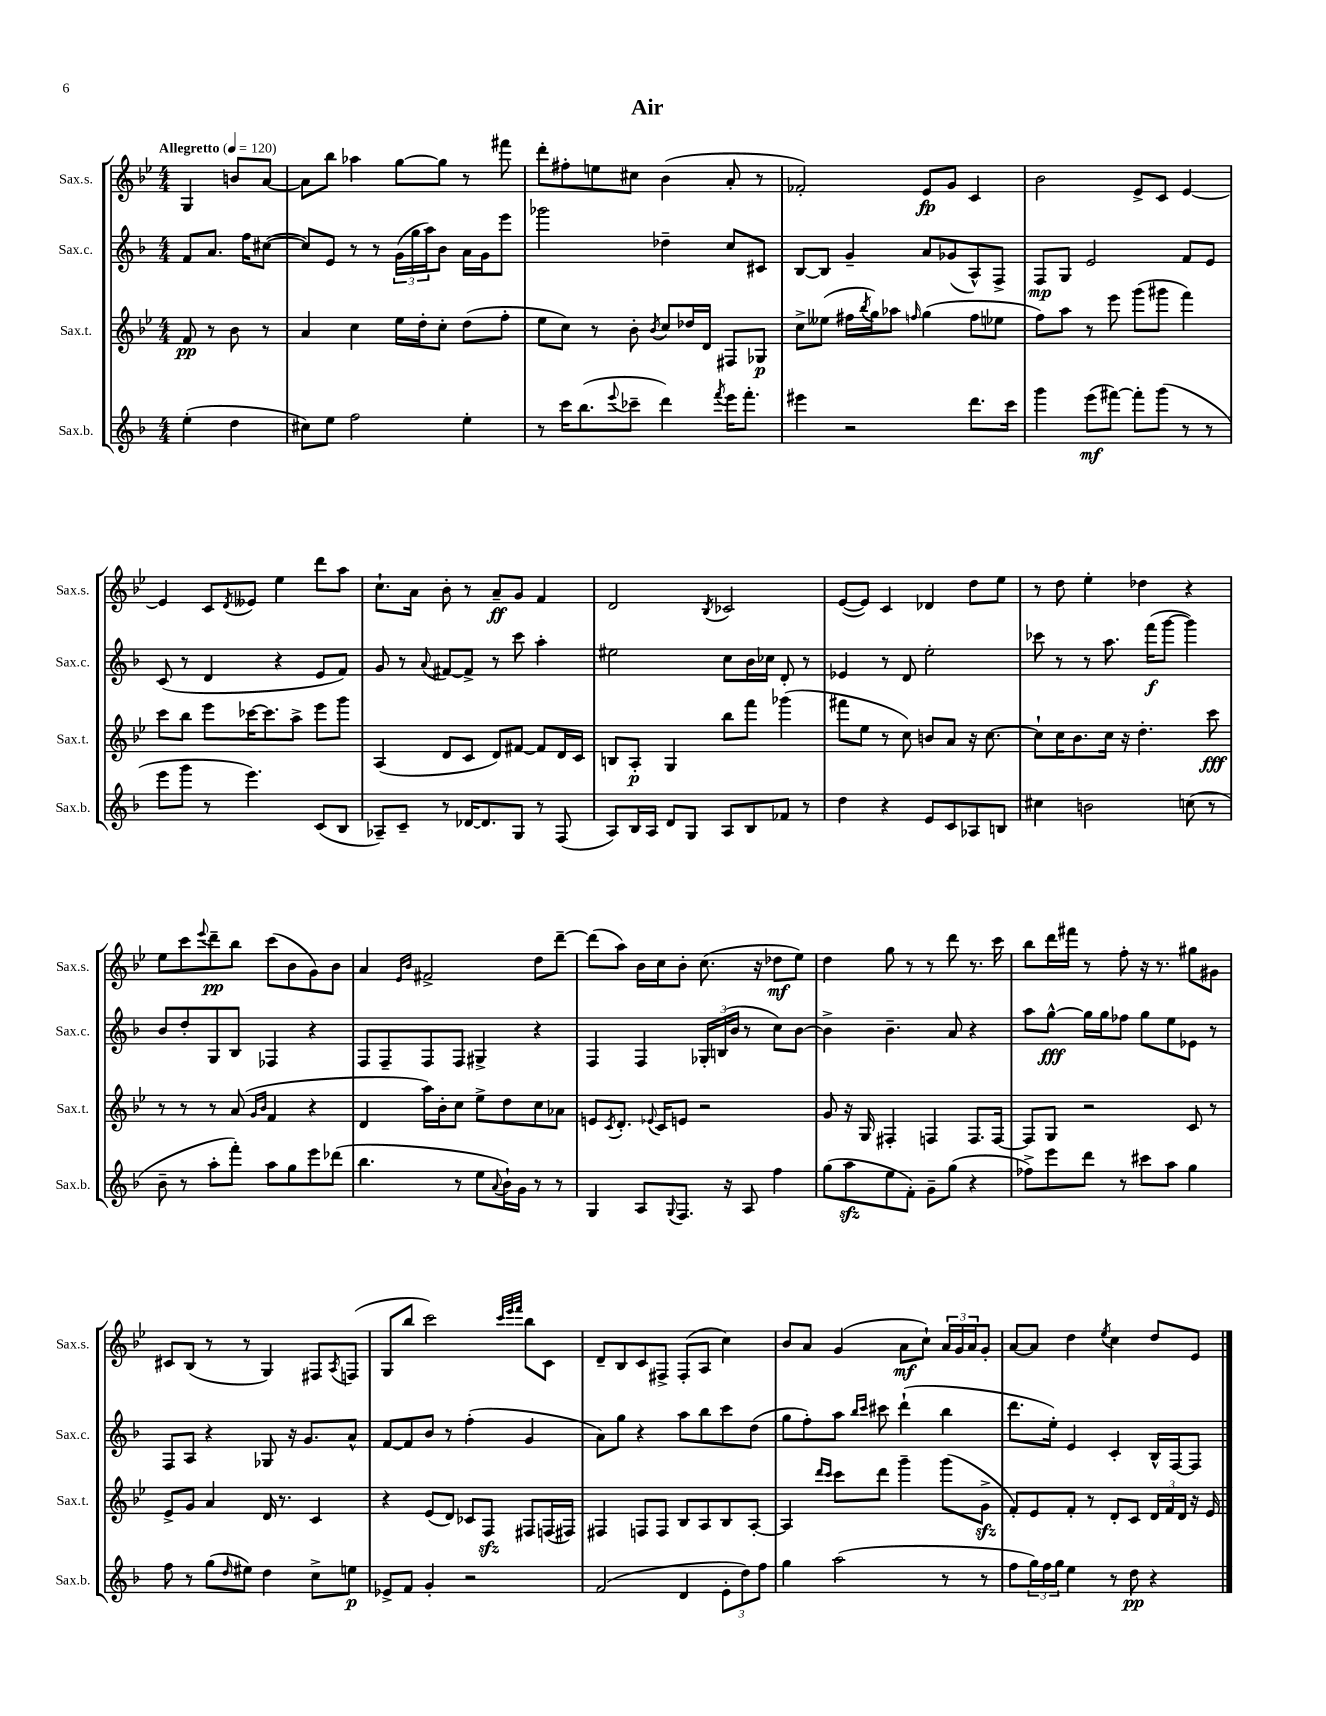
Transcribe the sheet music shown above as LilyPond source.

\header { title = "Air" }
<<
\new StaffGroup <<
\new Staff = "s0" \with { instrumentName = "Sax.s." shortInstrumentName = "Sax.s." } {
    \clef treble \key bes \major \numericTimeSignature \time 4/4 \partial 2 \tempo "Allegretto" 4 = 120
    g4 b'8 a'8~ |
    a'8 bes''8 aes''4 g''8~ g''8 r8 fis'''8 |
    d'''8-. fis''8-. e''8 cis''8 bes'4( a'8-. r8 |
    fes'2-.) ees'8\fp g'8 c'4 |
    bes'2 ees'8-> c'8 ees'4~ |
    ees'4 c'8 \acciaccatura { d'8 } eeses'8 ees''4 d'''8 a''8 |
    c''8.-! a'16 bes'8-. r8 a'8--\ff g'8 f'4 |
    d'2 \acciaccatura { bes8 } ces'2 |
    ees'8~( ees'8) c'4 des'4 d''8 ees''8 |
    r8 d''8 ees''4-. des''4 r4 |
    ees''8 c'''8 \appoggiatura { ees'''8 } d'''8--\pp bes''8 c'''8( bes'8 g'8) bes'8 |
    a'4 \grace { ees'16 bes'16 } fis'2-> d''8 d'''8~-- |
    d'''8( a''8) bes'16 c''16 bes'8-. c''8.( r16 des''8\mf ees''8) |
    d''4 g''8 r8 r8 d'''8 r8. c'''16 |
    bes''8 d'''16 fis'''16 r8 f''8-. r16 r8. gis''8 gis'8 |
    cis'8 bes8( r8 r8 g4) fis8 \acciaccatura { a8 } f8( |
    g8 bes''8 c'''2) \grace { c'''32 ees'''32 f'''32 } bes''8 c'8 |
    d'8-- bes8 c'8 fis8-> fis8-.( a8 c''4) |
    bes'8 a'8 g'4( a'8\mf c''8-!) \tuplet 3/2 { a'16 g'16 a'16 } g'8-. |
    a'8~ a'8 d''4 \acciaccatura { ees''8 } c''4 d''8 ees'8 \bar "|." |
}
\new Staff = "s1" \with { instrumentName = "Sax.c." shortInstrumentName = "Sax.c." } {
    \clef treble \key f \major \numericTimeSignature \time 4/4 \partial 2
    f'8 a'8. f''16 cis''8~( |
    cis''8) e'8 r8 r8 \tuplet 3/2 { g'16( g''16 a''16) } bes'8 a'16 g'16 e'''8 |
    ges'''2 des''4-- c''8 cis'8 |
    bes8~ bes8 g'4-- a'8 ges'8( a8-^) f8-> |
    f8\mp g8 e'2 f'8 e'8 |
    c'8( r8 d'4 r4 e'8 f'8) |
    g'8 r8 \appoggiatura { a'8 } fis'8~ fis'8-> r8 c'''8 a''4-. |
    eis''2 c''8 bes'16 ces''16 d'8-. r8 |
    ees'4 r8 d'8 e''2-. |
    ces'''8 r8 r8 a''8. f'''16\f( g'''8~ g'''4) |
    bes'8 d''8-. g8 bes8 fes4 r4 |
    f8 f8-- f8 f8 gis4-> r4 |
    f4 f4 \tuplet 3/2 { ges16-. b16( bes'16 } r8 c''8) bes'8~ |
    bes'4-> bes'4.-- a'8 r4 |
    a''8 g''8~-^\fff g''16 g''16 fes''8 g''8 e''8 ees'8 r8 |
    f8 a8 r4 ges8 r16 g'8. a'8-^ |
    f'8~ f'8 bes'8 r8 f''4-.( g'4 |
    a'8) g''8 r4 a''8 bes''8 c'''8 d''8( |
    g''8 f''8-.) a''8 \grace { bes''16 c'''16 } cis'''8 d'''4-!( bes''4 |
    d'''8. e''16-.) e'4 c'4-. bes16-^ f16~ f8 \bar "|." |
}
\new Staff = "s2" \with { instrumentName = "Sax.t." shortInstrumentName = "Sax.t." } {
    \clef treble \key bes \major \numericTimeSignature \time 4/4 \partial 2
    f'8\pp r8 bes'8 r8 |
    a'4 c''4 ees''16 d''16-. c''8-. d''8( f''8-. |
    ees''8 c''8) r8 bes'8-. \acciaccatura { bes'8 } c''8 des''16 d'16 fis8 ges8\p |
    c''8-> eeses''8( fis''16 \acciaccatura { bes''8 } g''16) aes''8 \grace { f''16 } g''4( f''8 ees''8 |
    f''8) a''8 r8 ees'''8 g'''8( gis'''8 f'''4) |
    c'''8 bes''8 ees'''8 ces'''16~ ces'''8. a''8-> ees'''8 g'''8 |
    a4( d'8 c'8 d'8) fis'8~ fis'8 d'16 c'16 |
    b8 a8-.\p g4 bes''8 f'''8 ges'''4( |
    fis'''8 ees''8 r8 c''8) b'8 a'8 r16 c''8.~ |
    c''8-! c''16 bes'8. c''16 r16 d''4.-. c'''8\fff |
    r8 r8 r8 a'8( \grace { g'16 bes'16 } f'4 r4 |
    d'4 a''16) bes'16-. c''8 ees''8-> d''8 c''8 aes'8 |
    e'8 \acciaccatura { c'8 } d'8.-. \appoggiatura { ees'8 } c'16 e'8 r2 |
    g'8 r16 g16 fis4-. f4 f8. f16~ |
    f8 g8 r2 c'8 r8 |
    ees'8-> g'8 a'4 d'16 r8. c'4 |
    r4 ees'8( d'8) ces'8 f8\sfz fis8 f16( fis16) |
    fis4 f8 f8 bes8 a8 bes8 a8~-. |
    a4 \grace { d'''16 c'''16 } c'''8 d'''8 g'''4-- g'''8( g'8->\sfz |
    f'8-.) ees'8 f'8-. r8 d'8-. c'8 \tuplet 3/2 { d'16 f'16 d'16 } r16 ees'16 \bar "|." |
}
\new Staff = "s3" \with { instrumentName = "Sax.b." shortInstrumentName = "Sax.b." } {
    \clef treble \key f \major \numericTimeSignature \time 4/4 \partial 2
    e''4-.( d''4 |
    cis''8) e''8 f''2 e''4-. |
    r8 c'''16 bes''8.( \appoggiatura { e'''8 } ces'''8-- d'''4) \acciaccatura { f'''8 } e'''16 f'''8.-. |
    eis'''4 r2 d'''8. c'''16 |
    g'''4 e'''8\mf( fis'''8~) fis'''8-. g'''8( r8 r8 |
    e'''8 g'''8 r8 e'''4.) c'8( bes8 |
    aes8--) c'8-- r8 des'16~ des'8. g8 r8 f8( |
    a8) bes16 a16 d'8 g8 a8 bes8 fes'8 r8 |
    d''4 r4 e'8 c'8 aes8 b8 |
    cis''4 b'2 c''8( r8 |
    bes'8-- r8 a''8-. f'''8-.) a''8 g''8 e'''8 des'''8( |
    bes''4. r8 e''8 \appoggiatura { a'8 } bes'16-!) g'16 r8 r8 |
    g4 a8 \appoggiatura { g8 } f8. r16 a8 f''4 |
    g''8( a''8\sfz e''8 f'8-.) g'8-- g''8( r4 |
    fes''8->) e'''8 d'''8 r8 cis'''8 a''8 g''4 |
    f''8 r8 g''8( \grace { d''16 } eis''8) d''4 c''8-> e''8\p |
    ees'8-> f'8 g'4-. r2 |
    f'2( d'4 \tuplet 3/2 { e'8-. d''8) f''8 } |
    g''4 a''2( r8 r8 |
    f''8 \tuplet 3/2 { g''16) f''16 g''16 } e''4 r8 d''8\pp r4 \bar "|." |
}
>>
>>
\layout { \context { \Score \remove "Bar_number_engraver" } }
